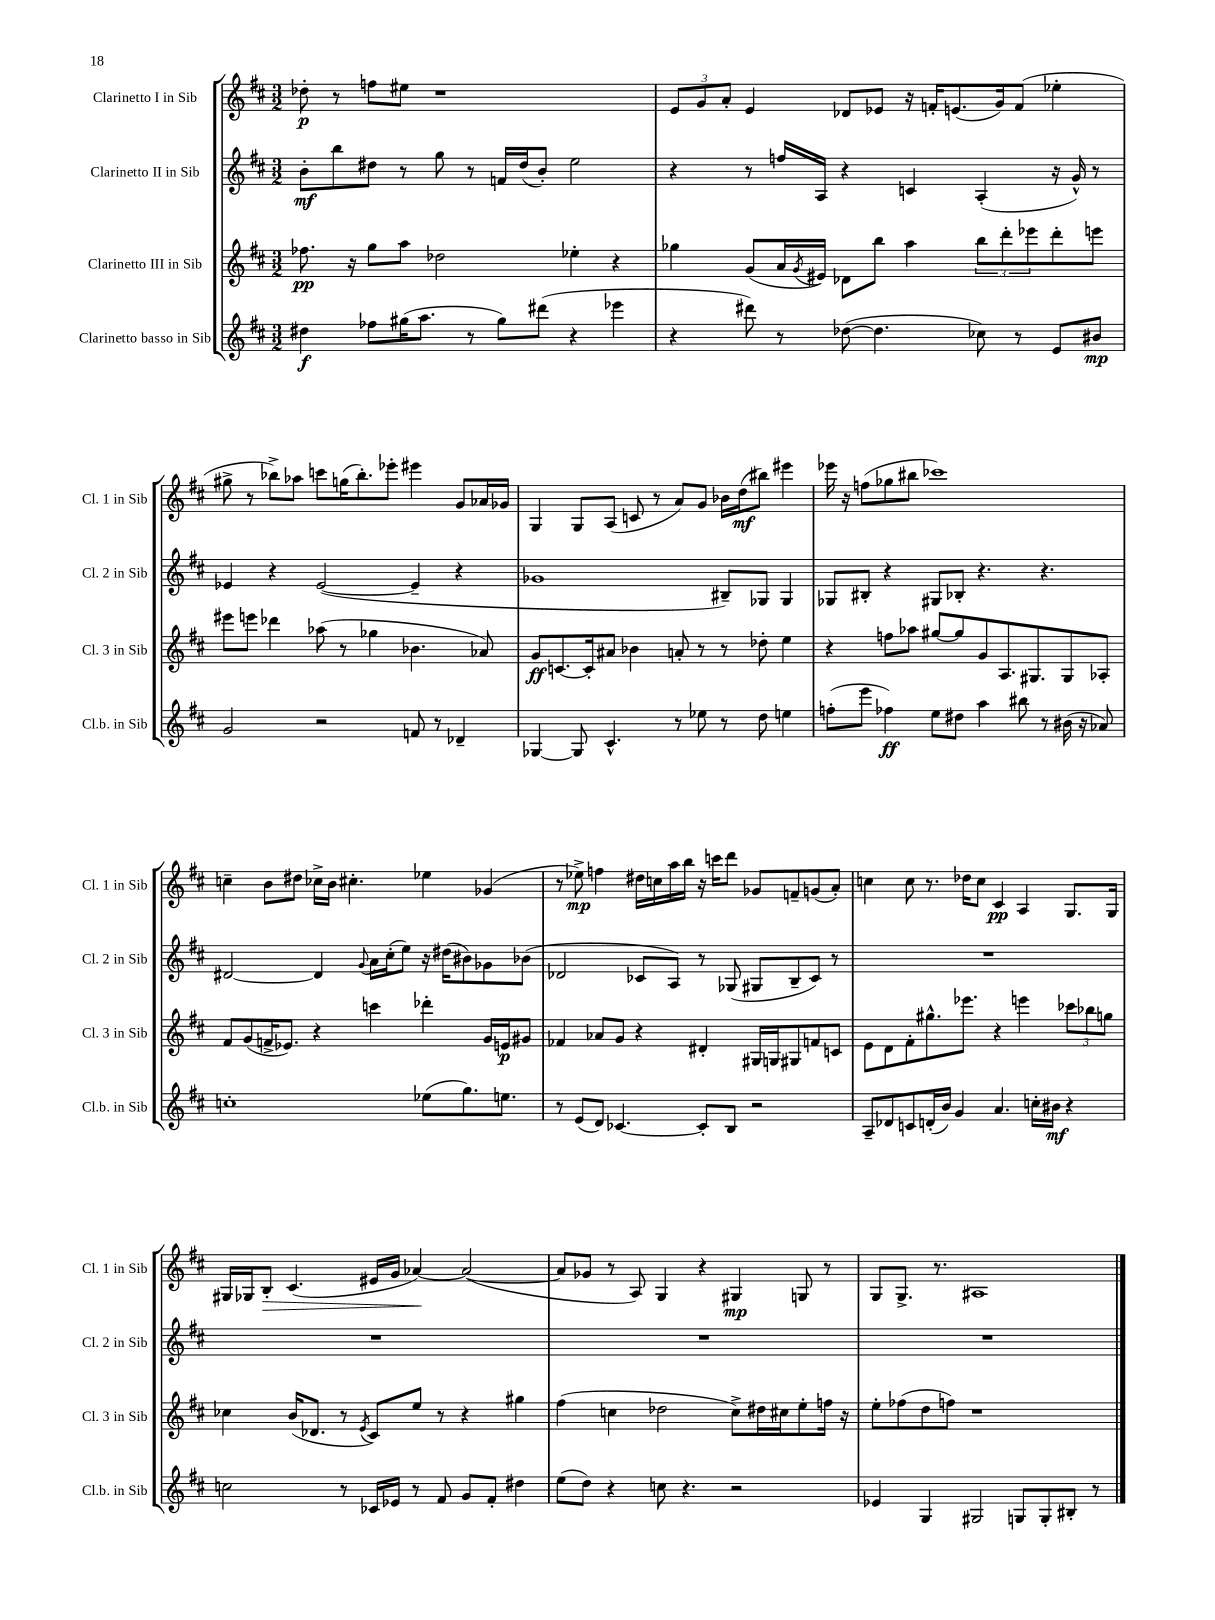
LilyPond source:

<<
\new StaffGroup <<
\new Staff = "s0" \with { instrumentName = "Clarinetto I in Sib" shortInstrumentName = "Cl. 1 in Sib" } {
    \clef treble \key d \major \numericTimeSignature \time 3/2
    des''8-.\p r8 f''8 eis''8 r1 |
    \tuplet 3/2 { e'8 g'8 a'8-. } e'4 des'8 ees'8 r16 f'16-. e'8.( g'16) f'8( ees''4-. |
    gis''8-> r8 bes''8->) aes''8 c'''8 g''16( bes''8.-.) ees'''8-. eis'''4 g'8 aes'16 ges'16 |
    g4 g8 a8( c'8 r8 a'8) g'8 bes'16 d''16\mf( bis''8) eis'''4 |
    ees'''16 r16 f''8( ges''8 bis''8 ces'''1) |
    c''4-- b'8 dis''8 ces''16-> b'16 cis''4.-. ees''4 ges'4( |
    r8 ees''8->\mp) f''4 dis''16 c''16 a''16 b''16 r16 c'''16 d'''8 ges'8 f'8-- g'8( a'8-.) |
    c''4 c''8 r8. des''16 c''8 cis'4\pp a4 g8. g16 |
    gis16 ges16 b8-.\> cis'4.( eis'16 g'16 aes'4~\!) aes'2~( |
    aes'8 ges'8 r8 a8) g4 r4 gis4\mp g8 r8 |
    g8 g8.-> r8. ais1 \bar "|." |
}
\new Staff = "s1" \with { instrumentName = "Clarinetto II in Sib" shortInstrumentName = "Cl. 2 in Sib" } {
    \clef treble \key d \major \numericTimeSignature \time 3/2
    b'8-.\mf b''8 dis''8 r8 g''8 r8 f'16 dis''16( b'8-.) e''2 |
    r4 r8 f''16 a16 r4 c'4 a4-.( r16 g'16-^) r8 |
    ees'4 r4 ees'2~( ees'4-- r4 |
    ges'1 bis8--) ges8 ges4 |
    ges8 bis8-. r4 gis8 bes8-. r4. r4. |
    dis'2~ dis'4 \appoggiatura { g'8 } a'16 cis''16-.( e''8) r16 dis''16( bis'8) ges'8 bes'8( |
    des'2 ces'8 a8) r8 ges8( gis8 b8-- ces'8) r8 |
    R1. |
    R1. |
    R1. |
    R1. \bar "|." |
}
\new Staff = "s2" \with { instrumentName = "Clarinetto III in Sib" shortInstrumentName = "Cl. 3 in Sib" } {
    \clef treble \key d \major \numericTimeSignature \time 3/2
    fes''8.\pp r16 g''8 a''8 des''2 ees''4-. r4 |
    ges''4 g'8( a'16 \acciaccatura { g'8 } eis'16) des'8 b''8 a''4 \tuplet 3/2 { b''8 d'''8-. ees'''8 } d'''8-. e'''8 |
    eis'''8 e'''8 des'''4 aes''8( r8 ges''4 bes'4. aes'8) |
    g'8\ff c'8.~ c'16-. ais'8 bes'4 a'8-. r8 r8 des''8-. e''4 |
    r4 f''8 aes''8 gis''8~ gis''8 g'8 a8. gis8. gis8 aes8-. |
    fis'8 g'8( f'16-> ees'8.) r4 c'''4 des'''4-. g'16 e'16\p gis'8 |
    fes'4 aes'8 g'8 r4 dis'4-. gis16 g16 gis8 f'8 c'8 |
    e'8 d'8 fis'8-. gis''8.-^ ees'''8. r4 e'''4 \tuplet 3/2 { ces'''8 bes''8 g''8 } |
    ces''4 b'16( des'8. r8 \acciaccatura { e'8 } cis'8) e''8 r8 r4 gis''4 |
    fis''4( c''4 des''2 c''8->) dis''16 cis''16 e''8-. f''16 r16 |
    e''8-. fes''8( d''8 f''8) r1 \bar "|." |
}
\new Staff = "s3" \with { instrumentName = "Clarinetto basso in Sib" shortInstrumentName = "Cl.b. in Sib" } {
    \clef treble \key d \major \numericTimeSignature \time 3/2
    dis''4\f fes''8 gis''16( a''8. r8 gis''8) dis'''8( r4 ees'''4 |
    r4 dis'''8) r8 des''8~( des''4. ces''8) r8 e'8 bis'8\mp |
    g'2 r2 f'8 r8 des'4-- |
    ges4~ ges8 cis'4.-^ r8 ees''8 r8 d''8 e''4 |
    f''8-.( e'''8 fes''4\ff) e''8 dis''8 a''4 bis''8 r8 bis'16( r16 aes'8) |
    c''1-. ees''8( g''8.) e''8. |
    r8 e'8( d'8) ces'4.~ ces'8-. b8 r2 |
    a8-- des'8 c'8 d'16-.( b'16) g'4 a'4. c''16-. bis'16\mf r4 |
    c''2 r8 ces'16 ees'16 r8 fis'8 g'8 fis'8-. dis''4 |
    e''8( d''8) r4 c''8 r4. r2 |
    ees'4 g4 gis2 g8 g8-. bis8-. r8 \bar "|." |
}
>>
>>
\layout { \context { \Score \remove "Bar_number_engraver" } }
